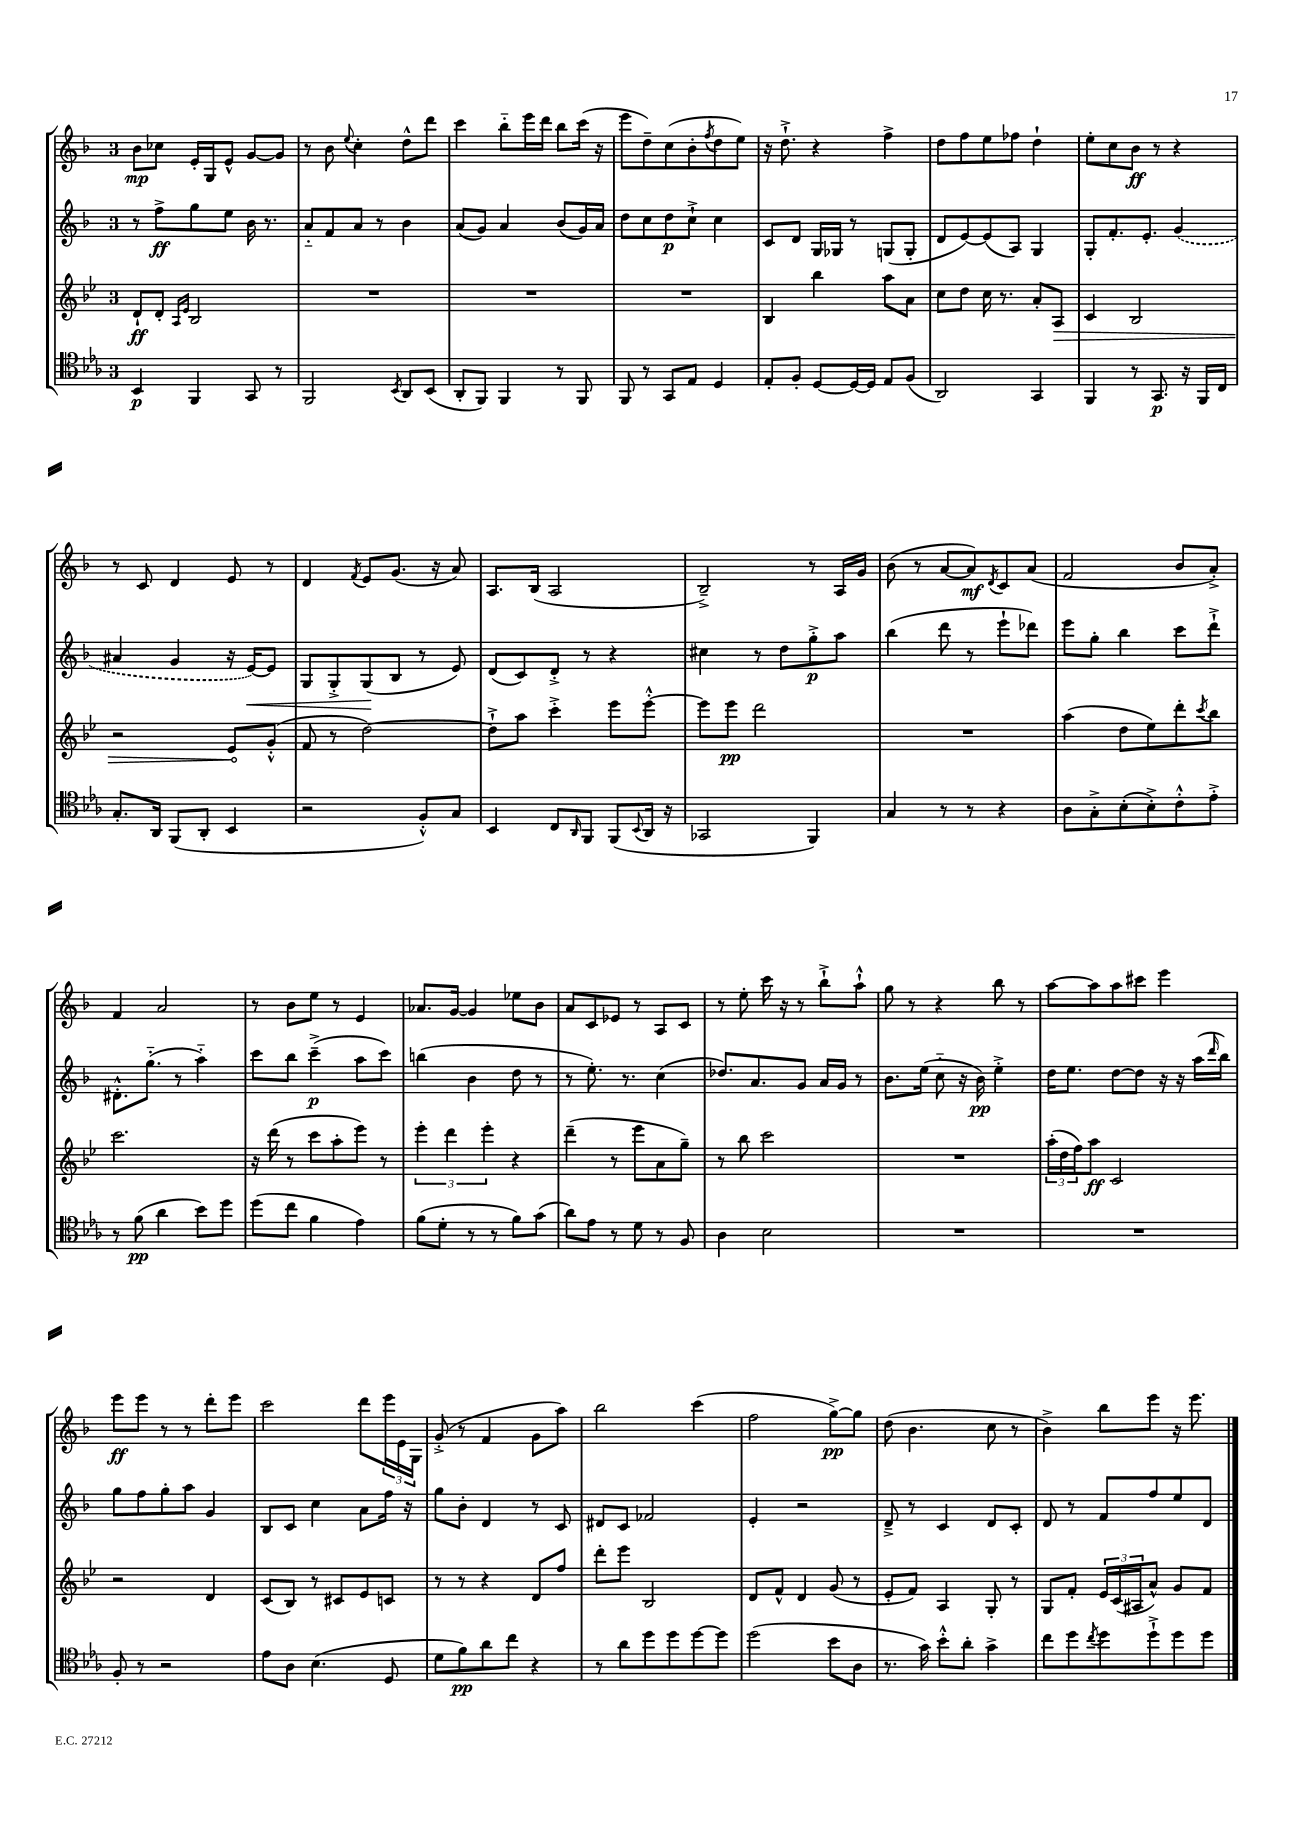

**kern	**dynam	**kern	**dynam	**kern	**dynam	**kern	**dynam
*part4	*part4	*part3	*part3	*part2	*part2	*part1	*part1
*staff4	*staff4	*staff3	*staff3	*staff2	*staff2	*staff1	*staff1
*clefC4	*	*clefG2	*	*clefG2	*	*clefG2	*
*k[b-e-a-]	*	*k[b-e-]	*	*k[b-]	*	*k[b-]	*
*M3/4	*	*M3/4	*	*M3/4	*	*M3/4	*
=1	=1	=1	=1	=1	=1	=1	=1
4BB-/	p	8d`/L	ff	8r	.	8b-\L	mp
.	.	8d'/J	.	8ff^\L	ff	8cc-X\J	.
.	.	16qqA/LL	.	.	.	.	.
.	.	16qqe-/JJ	.	.	.	.	.
4FF/	.	2B-/	.	8gg\	.	16e'/LL	.
.	.	.	.	.	.	16G/J	.
.	.	.	.	8ee\J	.	8e^^/J	.
8GG/	.	.	.	16b-\	.	[8g/L	.
.	.	.	.	8.r	.	.	.
8r	.	.	.	.	.	8g/J]	.
=2	=2	=2	=2	=2	=2	=2	=2
2FF/	.	2.r	.	8a/L	.	8r	.
.	.	.	.	8f/	.	8b-\	.
.	.	.	.	.	.	8qqee/	.
.	.	.	.	8a/J	.	4cc'\	.
.	.	.	.	8r	.	.	.
8qBB-/	.	.	.	.	.	.	.
8AA-/L	.	.	.	4b-\	.	8dd^^\L	.
(8BB-/J	.	.	.	.	.	8ddd\J	.
=3	=3	=3	=3	=3	=3	=3	=3
8AA-'/L	.	2.r	.	(8a/L	.	4ccc\	.
8FF/J)	.	.	.	8g/J)	.	.	.
4FF/	.	.	.	4a/	.	8bb-\L	.
.	.	.	.	.	.	16eee\L	.
.	.	.	.	.	.	16ddd\JJ	.
8r	.	.	.	(8b-/L	.	8bb-\L	.
8FF/	.	.	.	16g/L)	.	(16ccc\Jk	.
.	.	.	.	16a/JJ	.	16r	.
=4	=4	=4	=4	=4	=4	=4	=4
8FF/	.	2.r	.	8dd\L	.	8eee\L	.
8r	.	.	.	8cc\	.	8dd~\)	.
8GG/L	.	.	.	8dd\	p	(8cc\	.
8E-/J	.	.	.	8cc`^\J	.	8b-'\	.
.	.	.	.	.	.	8qff/	.
4D/	.	.	.	4cc\	.	8dd\	.
.	.	.	.	.	.	8ee\J)	.
=5	=5	=5	=5	=5	=5	=5	=5
8E-'/L	.	4B-/	.	8c/L	.	16r	.
.	.	.	.	.	.	8.dd`^\	.
8F'/J	.	.	.	8d/J	.	.	.
[8D/L	.	4bb-\	.	16G/LL	.	4r	.
.	.	.	.	16G-X/JJ	.	.	.
16D/L_	.	.	.	8r	.	.	.
16D/JJ]	.	.	.	.	.	.	.
8E-/L	.	8aa\L	.	(8Gn/L	.	4ff^\	.
(8F/J	.	8a\J	.	8G'/J	.	.	.
=6	=6	=6	=6	=6	=6	=6	=6
2AA-/)	.	8cc\L	.	8d/L	.	8dd\L	.
.	.	8dd\J	.	[8e/)	.	8ff\	.
.	.	16cc\	.	(8e/]	.	8ee\	.
.	.	8.r	.	.	.	.	.
.	.	.	.	8A/J)	.	8ff-X\J	.
4GG/	.	8a'/L	.	4G/	.	4dd`\	.
!	!	!	!LO:HP:b	!	!	!	!
.	.	8A/J	>	.	.	.	.
=7	=7	=7	=7	=7	=7	=7	=7
4FF/	.	4c/	.	8G'/L	.	8ee'\L	.
.	.	.	.	8.f'/	.	8cc\	.
8r	.	2B-/	.	.	.	8b-\J	ff
.	.	.	.	8.e'/J	.	.	.
8.GG/	p	.	.	.	.	8r	.
.	.	.	.	(4g/	.	4r	.
16r	.	.	.	.	.	.	.
16FF/LL	.	.	.	.	.	.	.
16C/JJ	.	.	.	.	.	.	.
!!LO:LB:g=z
=8	=8	=8	=8	=8	=8	=8	=8
8.G'/L	.	2r	.	4a#X/	.	8r	.
.	.	.	.	.	.	8c/	.
16AA-/Jk	.	.	.	.	.	.	.
(8FF/L	.	.	.	4g/	.	4d/	.
8AA-'/J	.	.	.	.	.	.	.
4BB-/	.	8e-/L	.	16r	.	8e/	.
!	!	!	!	!	!LO:HP:b	!	!
.	.	.	.	[16e/KL)	<	.	.
.	.	(8g'^^/J	]	8e/J]	.	8r	.
=9	=9	=9	=9	=9	=9	=9	=9
2r	.	8f/	.	8G/L	.	4d/	.
.	.	8r	.	8G'^/	.	.	.
.	.	.	.	.	.	8qf/	.
.	.	[2dd\)	.	(8G/	.	8e/L	.
.	.	.	.	8B-/J	[	(8.g/J	.
8F'^^/L)	.	.	.	8r	.	.	.
.	.	.	.	.	.	16r	.
8G/J	.	.	.	8e/)	.	8a/)	.
=10	=10	=10	=10	=10	=10	=10	=10
4BB-/	.	8dd`^\L]	.	(8d/L	.	8.A/L	.
.	.	8aa\J	.	8c/)	.	.	.
.	.	.	.	.	.	(16B-/Jk	.
8C/L	.	4ccc'^\	.	8d'^/J	.	2A/	.
16qqAA-/	.	.	.	.	.	.	.
8FF/J	.	.	.	8r	.	.	.
(8FF/L	.	8eee-\L	.	4r	.	.	.
8qqBB-/	.	.	.	.	.	.	.
16AA-/Jk	.	[8eee-'^^\J	.	.	.	.	.
16r	.	.	.	.	.	.	.
=11	=11	=11	=11	=11	=11	=11	=11
2GG-X/	.	8eee-\L]	.	4cc#X\	.	2B-~^/)	.
.	.	8eee-\J	pp	.	.	.	.
.	.	2ddd\	.	8r	.	.	.
.	.	.	.	8dd\L	.	.	.
4FF/)	.	.	.	8gg'^\	p	8r	.
.	.	.	.	8aa\J	.	16A/LL	.
.	.	.	.	.	.	16g/JJ	.
=12	=12	=12	=12	=12	=12	=12	=12
4G/	.	2.r	.	(4bb-\	.	(8b-\	.
.	.	.	.	.	.	8r	.
8r	.	.	.	8ddd\	.	[8a/L	.
8r	.	.	.	8r	.	8a/])	mf
.	.	.	.	.	.	8qd/	.
4r	.	.	.	8eee`\L	.	8c/	.
.	.	.	.	8ddd-X\J)	.	(8a/J	.
=13	=13	=13	=13	=13	=13	=13	=13
8A-\L	.	(4aa\	.	8eee\L	.	2f/	.
8G'^\	.	.	.	8gg'\J	.	.	.
(8B-'\	.	8dd\L	.	4bb-\	.	.	.
8B-'^\)	.	8ee-\)	.	.	.	.	.
8c'^^\	.	8ddd'\	.	8ccc\L	.	8b-/L	.
.	.	8qccc/	.	.	.	.	.
8e-'^\J	.	8bb-\J	.	8ddd`^\J	.	8a'^/J)	.
!!LO:LB:g=z
=14	=14	=14	=14	=14	=14	=14	=14
8r	.	2.ccc\	.	8.d#X'^^\L	.	4f/	.
(8f\	pp	.	.	.	.	.	.
.	.	.	.	(8.gg\J	.	.	.
4a-\	.	.	.	.	.	2a/	.
.	.	.	.	8r	.	.	.
8b-\L)	.	.	.	4aa\)	.	.	.
8dd\J	.	.	.	.	.	.	.
=15	=15	=15	=15	=15	=15	=15	=15
(8dd\L	.	16r	.	8ccc\L	.	8r	.
.	.	(16ddd\	.	.	.	.	.
8cc\J	.	8r	.	8bb-\J	.	8b-\L	.
4f\	.	8ccc\L	.	(4ccc~^\	p	8ee\J	.
.	.	8aa'\	.	.	.	8r	.
4e-\)	.	8eee-\J)	.	8aa\L	.	4e/	.
.	.	8r	.	8ccc\J)	.	.	.
=16	=16	=16	=16	=16	=16	=16	=16
(8f\L	.	6eee-'\	.	(4bbn\	.	8.a-X/L	.
8d'\J	.	.	.	.	.	.	.
.	.	6ddd\	.	.	.	.	.
.	.	.	.	.	.	[16g/Jk	.
8r	.	.	.	4b-\	.	4g/]	.
.	.	6eee-'\	.	.	.	.	.
8r	.	.	.	.	.	.	.
8f\L)	.	4r	.	8dd\	.	8ee-X\L	.
(8g\J	.	.	.	8r	.	8b-\J	.
=17	=17	=17	=17	=17	=17	=17	=17
8a-\L)	.	(4ddd~\	.	8r	.	8a/L	.
8e-\J	.	.	.	8.ee'\)	.	8c/	.
8r	.	8r	.	.	.	8e-X/J	.
.	.	.	.	8.r	.	.	.
8d\	.	8eee-\L	.	.	.	8r	.
8r	.	8a\	.	(4cc\	.	8A/L	.
8F/	.	8gg~\J)	.	.	.	8c/J	.
=18	=18	=18	=18	=18	=18	=18	=18
4A-\	.	8r	.	8.dd-X/L)	.	8r	.
.	.	8bb-\	.	.	.	8ee'\	.
.	.	.	.	8.a/	.	.	.
2B-\	.	2ccc\	.	.	.	16ccc\	.
.	.	.	.	.	.	16r	.
.	.	.	.	8g/J	.	8r	.
.	.	.	.	16a/LL	.	8bb-`^\L	.
.	.	.	.	16g/JJ	.	.	.
.	.	.	.	8r	.	8aa`^^\J	.
=19	=19	=19	=19	=19	=19	=19	=19
2.r	.	2.r	.	8.b-\L	.	8gg\	.
.	.	.	.	.	.	8r	.
.	.	.	.	(16ee\Jk	.	.	.
.	.	.	.	8cc\	.	4r	.
.	.	.	.	16r	.	.	.
.	.	.	.	16b-\)	pp	.	.
.	.	.	.	4ee'^\	.	8bb-\	.
.	.	.	.	.	.	8r	.
=20	=20	=20	=20	=20	=20	=20	=20
2.r	.	(24aa'\LL	.	16dd\KL	.	[8aa\L	.
.	.	24dd\	.	.	.	.	.
.	.	.	.	8.ee\J	.	.	.
.	.	24ff\J)	.	.	.	.	.
.	.	8aa\J	ff	.	.	8aa\]	.
.	.	2c/	.	[8dd\L	.	8aa\	.
.	.	.	.	8dd\J]	.	8ccc#X\J	.
.	.	.	.	16r	.	4eee\	.
.	.	.	.	16r	.	.	.
.	.	.	.	(16aa\LL	.	.	.
.	.	.	.	16qqddd/	.	.	.
.	.	.	.	16bb-\JJ)	.	.	.
!!LO:LB:g=z
=21	=21	=21	=21	=21	=21	=21	=21
8F'/	.	2r	.	8gg\L	.	8eee\L	ff
8r	.	.	.	8ff\	.	8eee\J	.
2r	.	.	.	8gg'\	.	8r	.
.	.	.	.	8aa\J	.	8r	.
.	.	4d/	.	4g/	.	8ddd'\L	.
.	.	.	.	.	.	8eee\J	.
=22	=22	=22	=22	=22	=22	=22	=22
8e-\L	.	(8c/L	.	8B-/L	.	2ccc\	.
8A-\J	.	8B-/J)	.	8c/J	.	.	.
(4.B-\	.	8r	.	4cc\	.	.	.
.	.	8c#X/L	.	.	.	.	.
.	.	8e-/	.	8a\L	.	8ddd\L	.
8D/	.	8cn/J	.	16ff\Jk	.	24eee\L	.
.	.	.	.	.	.	24e\	.
.	.	.	.	16r	.	.	.
.	.	.	.	.	.	24G\JJ	.
=23	=23	=23	=23	=23	=23	=23	=23
8d\L	.	8r	.	8gg\L	.	(8g'^/	.
8f\)	pp	8r	.	8b-'\J	.	8r	.
8a-\	.	4r	.	4d/	.	4f/	.
8cc\J	.	.	.	.	.	.	.
4r	.	8d/L	.	8r	.	8g\L	.
.	.	8ff/J	.	8c/	.	8aa\J)	.
=24	=24	=24	=24	=24	=24	=24	=24
8r	.	8ddd'\L	.	8d#X/L	.	2bb-\	.
8a-\L	.	8eee-\J	.	8c/J	.	.	.
8dd\	.	2B-/	.	2f-X/	.	.	.
8dd\	.	.	.	.	.	.	.
[8dd\	.	.	.	.	.	(4ccc\	.
8dd\J]	.	.	.	.	.	.	.
=25	=25	=25	=25	=25	=25	=25	=25
(2dd\	.	8d/L	.	4e'/	.	2ff\	.
.	.	8f^^/J	.	.	.	.	.
.	.	4d/	.	2r	.	.	.
8b-\L	.	(8g/	.	.	.	[8gg^\L)	pp
8A-\J	.	8r	.	.	.	8gg\J]	.
=26	=26	=26	=26	=26	=26	=26	=26
8.r	.	8e-'/L	.	8d~^/	.	(8dd\	.
.	.	8f/J)	.	8r	.	4.b-\	.
16g\)	.	.	.	.	.	.	.
8b-'^^\L	.	4A/	.	4c/	.	.	.
8a-'\J	.	.	.	.	.	.	.
4g^\	.	8G'/	.	8d/L	.	8cc\	.
.	.	8r	.	8c'/J	.	8r	.
=27	=27	=27	=27	=27	=27	=27	=27
8cc\L	.	8G/L	.	8d/	.	4b-^\)	.
8dd\	.	8f'/J	.	8r	.	.	.
8qcc/	.	.	.	.	.	.	.
8dd\	.	24e-/LL	.	8f/L	.	8bb-\L	.
.	.	(24c/	.	.	.	.	.
.	.	24A#X/J	.	.	.	.	.
8dd`^\	.	8a^^/J)	.	8ff/	.	8eee\J	.
8dd\	.	8g/L	.	8ee/	.	16r	.
.	.	.	.	.	.	8.eee\	.
8dd\J	.	8f/J	.	8d/J	.	.	.
==	==	==	==	==	==	==	==
*-	*-	*-	*-	*-	*-	*-	*-
